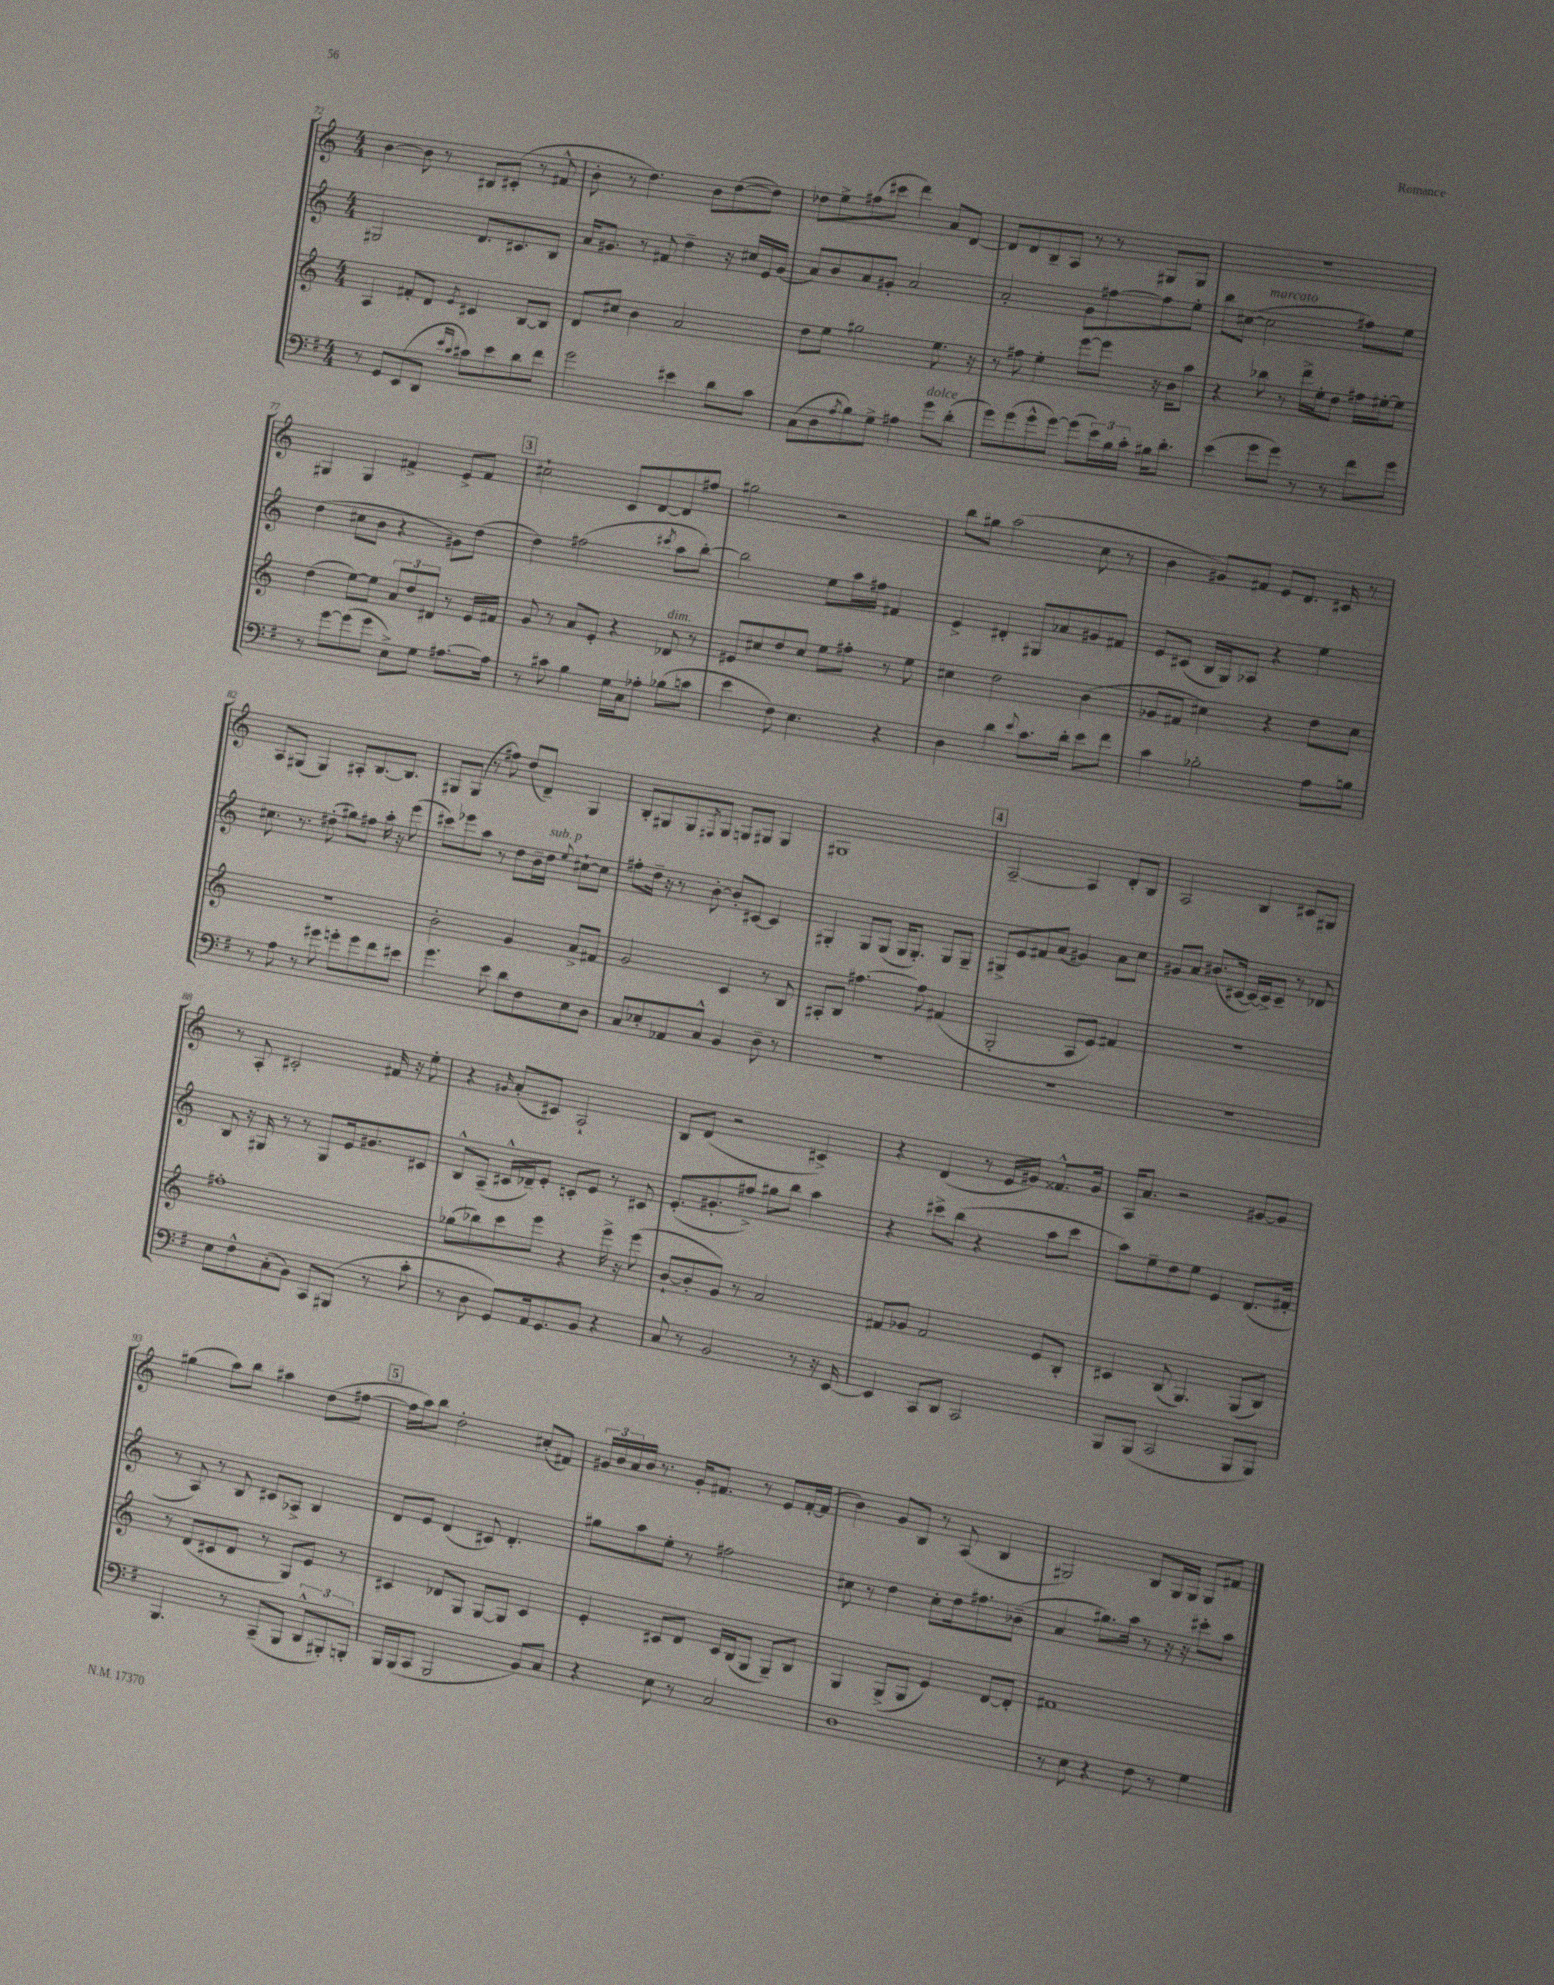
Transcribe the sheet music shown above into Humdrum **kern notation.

**kern	**kern	**kern	**kern
*staff4	*staff3	*staff2	*staff1
*clefF4	*clefG2	*clefG2	*clefG2
*k[f#]	*k[]	*k[]	*k[]
*M4/4	*M4/4	*M4/4	*M4/4
8r	4A/	2G#/	[4b\
8GG/L	.	.	.
(8EE/	8f#'/L	.	8b\]
8DD/J	8d/J	.	8r
16qqe/LL	.	.	.
16qqc/JJ	8qe/	.	.
8c#\L)	4c#/	8.d/L	8B#/L
8e\	.	.	(8c#'/J
.	.	8.c#/	.
8d\	[8B/L	.	8r
8f#\J	8B/]J	8B/J	8f#^^/
=	=	=	=
2g\	8d/L	16a/LK	8b'\
.	.	8.g#/J	.
.	8cc#/J	.	8r
.	4b\	8r	4.dd\)
.	.	8f#/	.
4e#\	2a/	4dd~\	.
.	.	.	8b\L
8d\L	.	16r	([8dd\
.	.	16cc#/LL	.
8c\J	.	16e/	8dd\]J)
.	.	(16g#/JJ	.
=	=	=	=
(8C\L	8dd\L	8a/L)	8dd-\L
8D\	8ee\J	8b/	8ee^\
8qA/	.	.	.
8B\)	2gg#\	8a/	(8ff#\
8G^\J	.	8g#'/J	8ccc#\J
4A#\	.	2a/	4ddd\)
8g\L	8.ee\	.	8a/L
(8d'\J	.	.	[8d/J
.	16r	.	.
=	=	=	=
8g\L)	8r	2a'/	8d/]L
(8g\	8ff#\	.	8d/
8g^^\	4ee'\	.	8B~/
[8g\J)	.	.	8A/J
(8g\]L	[8eee\L	8g\L	8r
24e\L)	8eee\]J	[8ff#\	8r
24B\	.	.	.
24c'\JJ	.	.	.
16B#\LK	16r	8ff#\]	8G#/L
8.d'\J	16b\LK	.	.
.	8aa\J	8ee'\J	8G#/J
=	=	=	=
(4e\	4r	8bb\L	1r
.	.	([8cc#\J	.
8g\L	8bb-\	2cc#\]	.
8g\J)	8r	.	.
8r	16ddd^\LL	.	.
.	16ee'\J	.	.
8r	8dd\J	.	.
8f#\L	16ff#\LL	8ff#\L)	.
.	[16ee#'\J	.	.
8g\J	8ee#\]J	8ee\J	.
=	=	=	=
8r	(4dd\	(4dd\	4G#/
[8g\L	.	.	.
(8g\]	[8ee\L)	8cc#\L	4G#/
8g\J	8ee\]J	8b\J	.
8E^\L)	12a/L	4r	4f#^/
.	12dd/	.	.
8G\J	.	.	.
.	12d#/J	.	.
[8.A#\L	8r	8g#\L)	8e^/L
.	16e/LL	(8dd\J	8f#/J
16A#\]Jk	16f#/JJ	.	.
=	=	=	=
8r	8g/	4dd\)	2cc#`\
8c#\	8r	.	.
4B\	8a/L	(2ff#\	.
.	8e'/J	.	.
16G\LL	4r	.	8c/L
16C\J	.	.	.
8A-'\J	.	.	[8d/
.	.	8qccc#/	.
(8B-\L	8d-/	8aa\L	8d/]
8c\J	8r	[8bb'\J)	8ff#/J
=	=	=	=
4e\	8e#/L	2bb\]	2gg#\
.	8cc#/	.	.
8F#\)	8dd/	.	.
4.E\	8cc#/J	.	.
.	8ee\L	8ee\L	2r
.	8ff#'\J	16aa\L	.
.	.	16ff#\JJ	.
4r	8r	4f#/	.
.	8ee\	.	.
=	=	=	=
4D\	4cc#\	4e^/	8bb\L
.	.	.	8gg#\J
4d\	2dd\	4d#'/	(2aa\
8qqe/	.	.	.
8.c\L	.	8G#/L	.
.	.	8a-/	.
16d'\Jk	.	.	.
8e\L	(4b\	8g#/	8cc\
8f#\J	.	8f#/J	8r
=	=	=	=
4c\	8g-/L	8e/L	4b\
.	8f#/J	(8c#/J	.
2B-'\	4cc#\)	16B/LL	8g#/L)
.	.	16G/J)	.
.	.	8A-/J	8f#/J
.	4r	4r	8e/L
.	.	.	8.d/J
8A\L	8dd\L	4ee\	.
.	.	.	16c#/
8B\J	8cc#\J	.	8r
=	=	=	=
8r	1r	8.cc#\	8A/L
8A\	.	.	(8G#/J
.	.	8.r	.
8r	.	.	4G#/)
8g#\	.	(8dd#'\	.
8g'\L	.	8gg#\L)	8A#'/L
8g\	.	8ff#\J	[8.B/
8f#\	.	16aa'\	.
.	.	16r	8.B/]J
8e#\J	.	(8eee\	.
=	=	=	=
4.g\	2b'\	8ccc#\L)	8G#/L
.	.	8eee-\	(8G#/J
.	.	8aa\J	8r
8e\	.	8r	8ff#\)
8d\L	4g/	8dd\L	(8dd/L
8F#\	.	16b~\L	8d~/J)
.	.	16dd\JJ	.
.	.	8qqee/	.
8E\	8a^/L	[8cc#`\L	4G#/
8D\J	8f#/J	8cc#\]J	.
=	=	=	=
8C/L	2g/	8ff#'\L	8B'/L
8E-'/	.	16dd~\Jk	8G#/
.	.	16r	.
8AA-/	.	8r	8G#/
.	.	.	8qF#/
8C^^/J	.	[8b'\	8G#/J
4BB/	4c/	8b'/]L	8G/L
.	.	[8c#/J	8G#/J
8D~\	8r	4c#/]	4G#/
8r	8B/	.	.
=	=	=	=
1r	8A#'/L	4G#'/	1G#
.	8B/J	.	.
.	[4.ff#\	8G#/L	.
.	.	(8G#/J	.
.	.	16G#/LK	.
.	.	8.G#'/J)	.
.	8ff#\]	.	.
.	(4f#/	8G#/L	.
.	.	8G#~/J	.
=	=	=	=
1r	2G'/	8G#^/L	[2A~/
.	.	8e/	.
.	.	8f#/	.
.	.	(8a/J	.
.	8A/L	4g#/)	4A/]
.	8e/J)	.	.
.	4f#/	8a\L	8d'/L
.	.	8cc\J	8B/J
=	=	=	=
1r	1r	8g#/L	2A/
.	.	8a/J	.
.	.	(8.b#/L	.
.	.	[16c#/Jk	.
.	.	16c#/_LL)	4B/
.	.	16c#^/]J	.
.	.	8c#~/J	.
.	.	8r	8c#/L
.	.	8d-/	8G#/J
=	=	=	=
8E\L	1ff#'	8B/	8r
8F#^^\	.	16r	8A'/
.	.	16G#/	.
(8C'\	.	8r	2c#'/
8BB\J)	.	8r	.
8CC/L	.	8G#/L	.
(8BBB#/J	.	16e/k	.
.	.	8.g#/	.
8r	.	.	16f#/
.	.	.	16r
8c'\	.	8c#/J	8ee'\
=	=	=	=
8r	(8gg-\L	8B^^/L	4r
8D\	8bb-\)	(8A~/J	.
.	.	.	16qqg#/
8GG/L)	8ccc\	16c#^^/LL	(8a'/L
.	.	16d-~/J)	.
16AA/k	8eee\J	8e'/J	8c#/J)
8.GG/	.	.	.
.	4r	8c'/L	2A`/
8BB/J	.	8e/J	.
4r	16eee^\	8r	.
.	16r	.	.
.	(8eee\	8c#/	.
=	=	=	=
8C/	[8b`/L	(8.e'/L	8B/L
8r	8b'/]	.	(8d/J
.	.	8.g#'/	.
2BB/	8g/J)	.	2r
.	8r	8ff#^/J)	.
.	2a/	8gg#\L	.
.	.	8bb\J	.
8r	.	4aa\	4c#^/)
16r	.	.	.
[16EE/	.	.	.
=	=	=	=
4EE/]	8f#/L	4r	4r
.	8g-/J	.	.
8CC/L	2f#/	8ccc#^\L	(4d/
8DD/J	.	(8bb\J	.
2CC/	.	4r	8r
.	.	.	16e/LL
.	.	.	16g#/JJ)
.	8e/L	8aa\L	8.f##^^/L
.	8B'/J	8ccc#\J	.
.	.	.	16g#/Jk
=	=	=	=
8BBB/L	4c#/	8aa\L)	16A/LK
.	.	.	8.a/J
(8BBB/J	.	8ee~\	.
2CC/	(8B/	8dd\	2r
.	4.G/)	8ee\J	.
.	.	4e/	.
8BBB/L	(8G/L	(8.d/L	[8g#/L
8BBB/J)	8B/J)	.	8g#/]J
.	.	16f#'/Jk	.
=	=	=	=
4.BBB/	8r	8r	(4gg#\
.	(8d/L	8A/)	.
.	8c#/	8r	8aa\L)
8r	8d/J	8B/	8bb\J
(8CC~/L	8r	8c#/L	4aa#\
8BBB/J	8G/L)	8A-^/J	.
12DD^^/L	8e/J	4B/	(8dd\L
12BBB#'/)	.	.	.
.	8r	.	[8ff#\J
12BBB'/J	.	.	.
=	=	=	=
16BBB/LL	4c#/	8d/L	16ff#\]LL
(16BBB/J	.	.	16aa\J)
8CC/J	.	8e/J	8bb\J
2BBB/	8d-/L	(4d/	2dd'\
.	8G/J	.	.
.	[8G/L	8c#/)	.
.	8G/]J	4.d'/	.
8BB/L)	4c#/	.	(8cc#'/L
8C/J	.	.	8f#/J)
=	=	=	=
4r	4e'/	8gg#\L	24g#/LL
.	.	.	24b/
.	.	.	24a/
.	.	8aa\	16b/JJ
.	.	.	8.r
8E\	8c#/L	8ee'\J	.
8r	8d/J	8r	16g#'/LK
.	.	.	8.f#/J
2C/	16c#/LL	2ff#\	.
.	(16B/J	.	.
.	8G/J	.	8r
.	8G~/L)	.	8e/L
.	8B/J	.	[16f#'/L
.	.	.	(16f#/]JJ
=	=	=	=
1D	4G/	8cc#\	4b\)
.	.	8r	.
.	(8G^/L	4dd\	8g/L
.	8G/J	.	8B/J
.	4e/)	8cc#'\L	8r
.	.	16dd\k	(8A/
.	.	8.ff#\	.
.	[8d/L	.	4B/
.	8d'/]J	(8b-~\J	.
=	=	=	=
8r	1f#	4a/	2G#/)
8E\	.	.	.
4r	.	8.gg#\L)	.
.	.	16aa\Jk	.
8F#\	.	8r	8B/L
8r	.	16r	16G#/L
.	.	16r	16G#/JJ
4G\	.	8ccc#'\L	8G#/L
.	.	8aa\J	8f#/J
==	==	==	==
*-	*-	*-	*-
